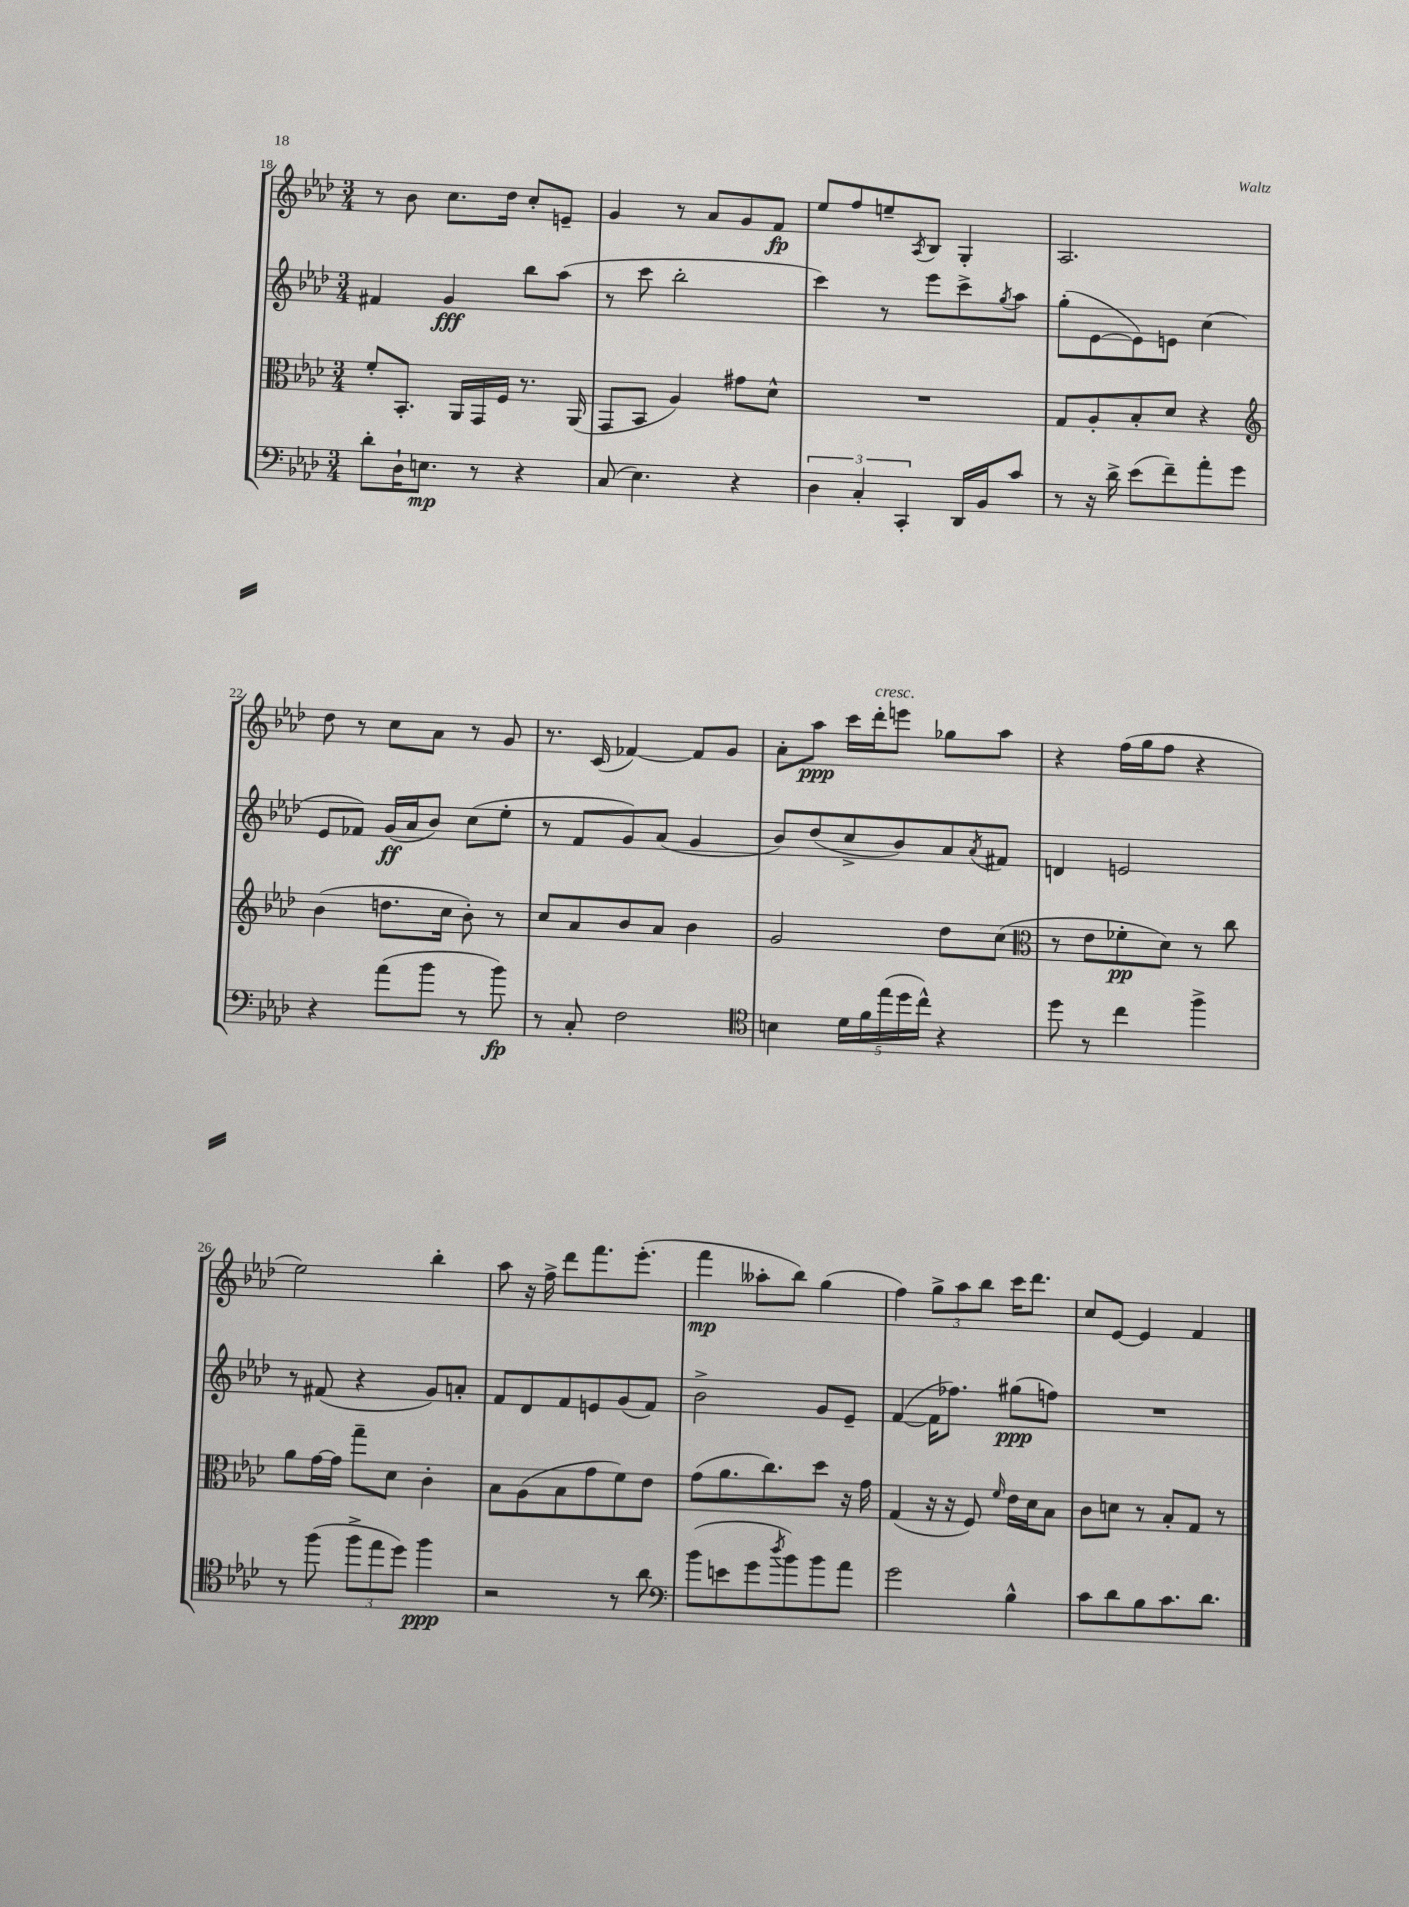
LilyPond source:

<<
\new StaffGroup <<
\new Staff = "s0" {
    \clef treble \key aes \major \numericTimeSignature \time 3/4
    r8 bes'8 c''8. des''16 c''8-. e'8-- |
    g'4 r8 aes'8 g'8 f'8\fp |
    ees''8 f''8 e''8-- \acciaccatura { aes8 } bes8 g4-. |
    aes2. |
    des''8 r8 c''8 aes'8 r8 g'8 |
    r8. c'16( fes'4~) fes'8 g'8 |
    aes'8-. aes''8\ppp c'''16 des'''16-.^\markup { \italic "cresc." } e'''8 ges''8 aes''8 |
    r4 f''16( g''16 f''8 r4 |
    ees''2) bes''4-. |
    aes''8 r16 f''16-> des'''8 f'''8. ees'''8.-.( |
    f'''4\mp aeses''8-. bes''8) g''4( |
    f''4) \tuplet 3/2 { g''8-> aes''8 bes''8 } c'''16 des'''8. |
    c''8 ees'8~ ees'4 f'4 \bar "|." |
}
\new Staff = "s1" {
    \clef treble \key aes \major \numericTimeSignature \time 3/4
    fis'4 g'4\fff bes''8 aes''8( |
    r8 c'''8 bes''2-. |
    c'''4) r8 ees'''8 c'''8-> \acciaccatura { g''8 } aes''8 |
    g''8-.( ees'8~ ees'8) e'8 c''4( |
    ees'8 fes'8) g'16\ff( aes'16 bes'8) c''8( ees''8-. |
    r8 f'8 g'8) aes'8( g'4 |
    bes'8) des''8( c''8-> bes'8) aes'8 \acciaccatura { aes'8 } fis'8 |
    d'4 e'2 |
    r8 fis'8( r4 g'8) a'8-. |
    f'8 des'8 f'8 e'8 g'8( f'8) |
    bes'2-> g'8 ees'8-- |
    f'4~( f'16 fes''8.) gis''8\ppp( f''8) |
    R2. \bar "|." |
}
\new Staff = "s2" {
    \clef alto \key aes \major \numericTimeSignature \time 3/4
    f'8-. bes,8.-. aes,16 g,16 f16 r8. aes,16( |
    g,8 bes,8 aes4) gis'8 des'8-^ |
    R2. |
    g8 aes8-. bes8-. des'8 r4 |
    \clef treble bes'4( d''8. c''16 bes'8-.) r8 |
    c''8 aes'8 bes'8 aes'8 bes'4 |
    g'2 des''8 c''8( |
    \clef alto r8 ees'8 fes'8-.\pp des'8) r8 c''8 |
    aes'8 g'16~ g'16 g''8-- des'8 c'4-. |
    bes8 aes8( bes8 g'8 f'8) ees'8 |
    g'8( aes'8. c''8.) des''8 r16 g'16 |
    g4( r16 r16 f8) \grace { f'16 } ees'16 des'16 bes8 |
    c'8 d'8 r8 bes8-. g8 r8 \bar "|." |
}
\new Staff = "s3" {
    \clef bass \key aes \major \numericTimeSignature \time 3/4
    des'8-. des16-! e8.\mp r8 r4 |
    c8( ees4.) r4 |
    \tuplet 3/2 { des4 c4-. c,4-. } des,16 bes,16 c'8 |
    r8 r16 des'16-> ees'8( f'8--) aes'8-. g'8 |
    r4 aes'8( bes'8 r8 bes'8\fp) |
    r8 c8-. f2 |
    \clef tenor b4 \tuplet 5/4 { des'16 f'16 ees''16( des''16 c''16-^) } r4 |
    des''8 r8 c''4 f''4-> |
    r8 f''8( \tuplet 3/2 { f''8-> ees''8 des''8) } f''4\ppp |
    r2 r8 aes'8 |
    \clef bass bes'8( e'8 g'8 \acciaccatura { des''8 } bes'8) bes'8 aes'8 |
    g'2 bes4-^ |
    c'8 des'8 bes8 c'8. des'8. \bar "|." |
}
>>
>>
\layout { \context { \Score currentBarNumber = #18 } }
